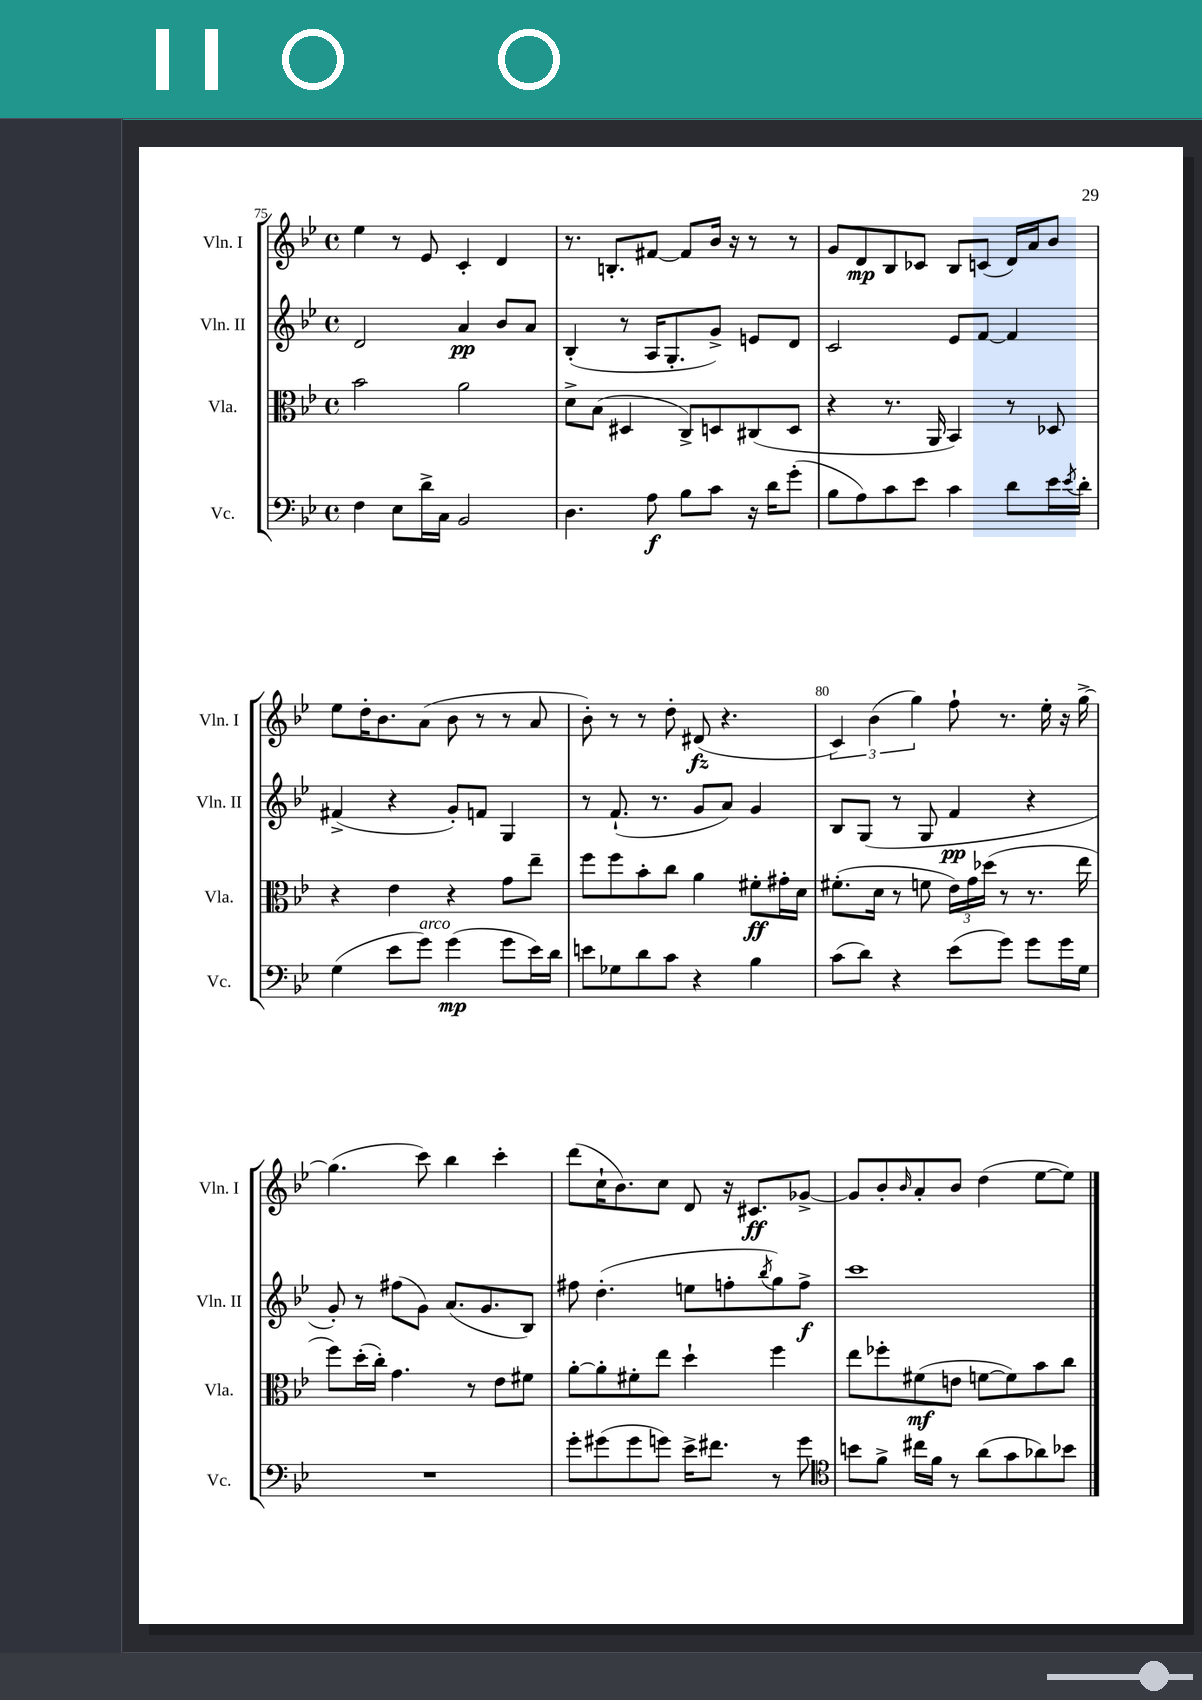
<<
\new StaffGroup <<
\new Staff = "s0" \with { instrumentName = "Vln. I" shortInstrumentName = "Vln. I" } {
    \clef treble \key bes \major \defaultTimeSignature \time 4/4
    ees''4 r8 ees'8 c'4-. d'4 |
    r8. b8.-. fis'8~ fis'8 bes'16 r16 r8 r8 |
    g'8 d'8\mp bes8 ces'8 bes8 c'8( d'16) a'16 bes'8 |
    ees''8 d''16-. bes'8. a'8( bes'8 r8 r8 a'8 |
    bes'8-.) r8 r8 d''8-. dis'8\fz( r4. |
    \tuplet 3/2 { c'4) bes'4( g''4) } f''8-! r8. ees''16-. r16 g''16~-> |
    g''4.( c'''8) bes''4 c'''4-. |
    d'''8( c''16-! bes'8.) c''8 d'8 r16 cis'8.\ff ges'8~-> |
    ges'8 bes'8-. \grace { bes'16 } a'8-. bes'8 d''4( ees''8~ ees''8) \bar "|." |
}
\new Staff = "s1" \with { instrumentName = "Vln. II" shortInstrumentName = "Vln. II" } {
    \clef treble \key bes \major \defaultTimeSignature \time 4/4
    d'2 a'4\pp bes'8 a'8 |
    bes4-.( r8 a16 g8.-. g'8->) e'8 d'8 |
    c'2 ees'8 f'8~ f'4 |
    fis'4->( r4 g'8-.) f'8 g4 |
    r8 f'8.-!( r8. g'8 a'8) g'4 |
    bes8 g8( r8 g8 f'4\pp r4 |
    g'8-.) r8 fis''8( g'8) a'8.( g'8. bes8) |
    fis''8 d''4.-.( e''8 f''8-. \acciaccatura { bes''8 } g''8) f''8->\f |
    c'''1 \bar "|." |
}
\new Staff = "s2" \with { instrumentName = "Vla." shortInstrumentName = "Vla." } {
    \clef alto \key bes \major \defaultTimeSignature \time 4/4
    bes'2 a'2 |
    d'8-> bes8( dis4 c8->) d8 cis8( d8 |
    r4 r8. a,16 bes,4) r8 des8 |
    r4 ees'4 r4 g'8 ees''8-- |
    f''8 f''8 bes'8-. c''8 a'4 fis'8-.\ff gis'16-. d'16 |
    fis'8.-.( d'16 r8 f'8 \tuplet 3/2 { ees'16) g'16 des''16( } r8 r8. ees''16 |
    f''8) d''16-.( c''16-.) g'4. r8 ees'8 fis'8 |
    a'8~-. a'8-. fis'8-. ees''8 d''4-! f''4 |
    ees''8 fes''8-. fis'8\mf( e'8 f'8~ f'8) bes'8 c''8 \bar "|." |
}
\new Staff = "s3" \with { instrumentName = "Vc." shortInstrumentName = "Vc." } {
    \clef bass \key bes \major \defaultTimeSignature \time 4/4
    f4 ees8 d'16-> c16 bes,2 |
    d4. a8\f bes8 c'8 r16 d'16 g'8-.( |
    bes8 a8) c'8 ees'8 c'4 d'8 ees'16 \acciaccatura { ees'8 } d'16-. |
    g4( ees'8 g'8^\markup { \italic "arco" }) g'4\mp( g'8 ees'16) d'16 |
    e'8 ges8 d'8 c'8 r4 bes4 |
    c'8( d'8) r4 ees'8( g'8) g'8 g'16 g16 |
    R1 |
    g'8-. gis'8( gis'8 g'8) ees'16-> fis'8. r8 g'8 |
    \clef tenor b'8 f'8-> cis''16 f'16 r8 a'8( g'8 aes'8) bes'8 \bar "|." |
}
>>
>>
\layout { \context { \Score currentBarNumber = #75 \override BarNumber.break-visibility = ##(#f #t #t) barNumberVisibility = #(every-nth-bar-number-visible 5) } }
